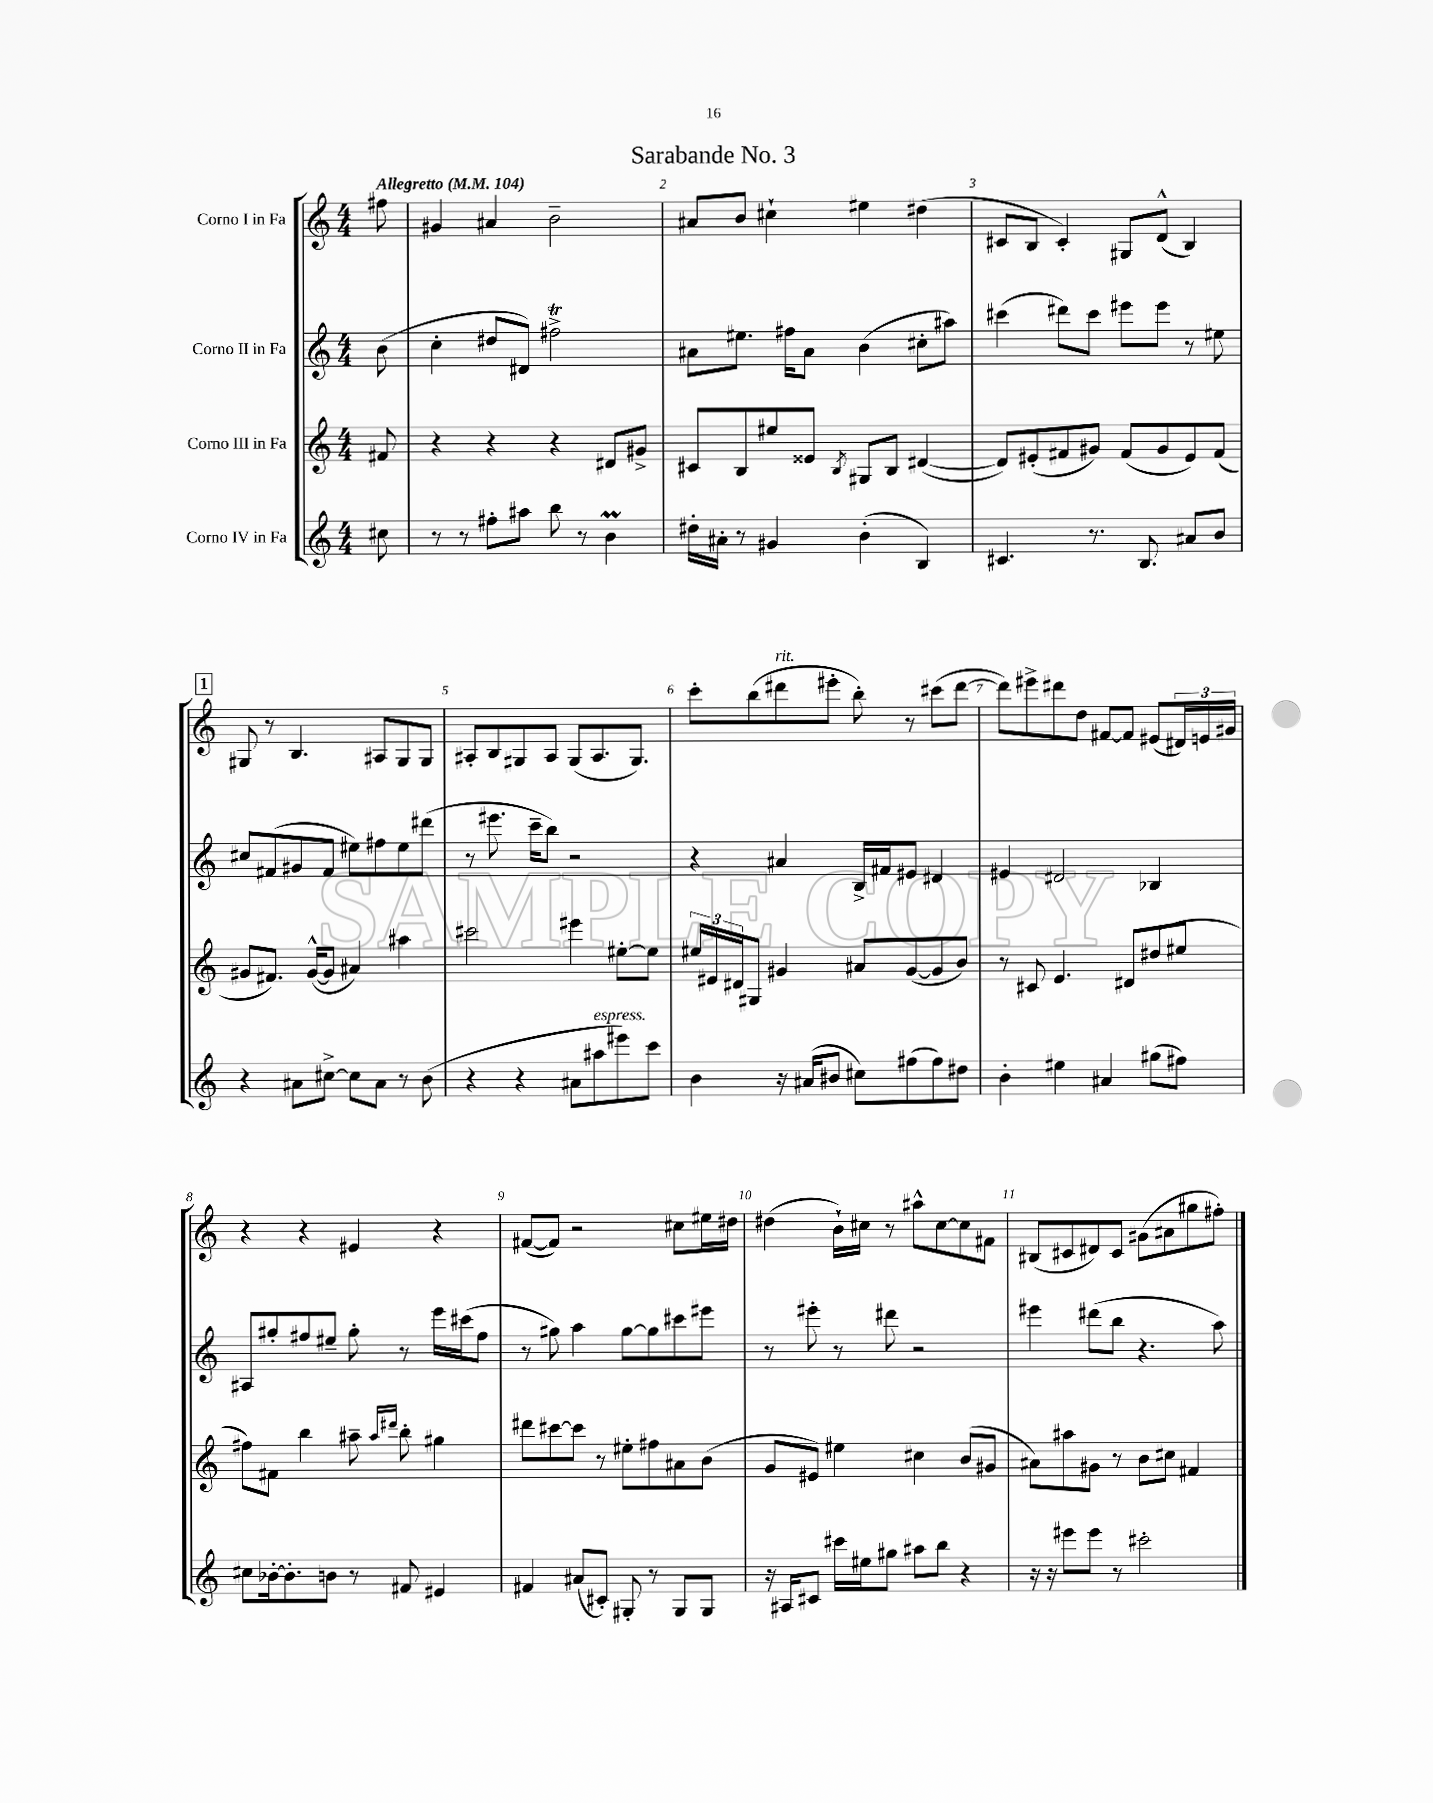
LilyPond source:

\header { title = "Sarabande No. 3" }
<<
\new StaffGroup <<
\new Staff = "s0" \with { instrumentName = "Corno I in Fa" } {
    \clef treble \key c \major \numericTimeSignature \time 4/4 \partial 8 \tempo "Allegretto" 4 = 104
    fis''8 |
    gis'4 ais'4 b'2-- |
    ais'8 b'8 cis''4-! eis''4 dis''4( |
    cis'8 b8 cis'4-.) gis8 d'8-^( b4) |
    \mark \markup { \box "1" } gis8 r8 b4. ais8 gis8 gis8 |
    ais8-. b8 gis8 ais8 gis8( ais8. gis8.) |
    c'''8-. b''8( dis'''8^\markup { \italic "rit." } eis'''8-. b''8-.) r8 cis'''8( dis'''8~ |
    dis'''8) eis'''8-> dis'''8 d''8 fis'8~ fis'8 eis'8( \tuplet 3/2 { dis'16) e'16 gis'16 } |
    r4 r4 eis'4 r4 |
    fis'8~( fis'8) r2 cis''8 eis''16 dis''16 |
    dis''4( b'16-!) cis''16 r8 ais''8-^ cis''8~ cis''8 fis'8 |
    bis8( cis'8 dis'8) cis'8 gis'8( ais'8 gis''8 fis''8-.) \bar "|." |
}
\new Staff = "s1" \with { instrumentName = "Corno II in Fa" } {
    \clef treble \key c \major \numericTimeSignature \time 4/4 \partial 8
    b'8( |
    c''4-. dis''8 dis'8) fis''2->\trill |
    ais'8 eis''8. fis''16 ais'8 b'4( cis''8-. ais''8) |
    cis'''4( dis'''8) cis'''8 eis'''8 eis'''8 r8 eis''8 |
    \mark \markup { \box "1" } cis''8 fis'8( gis'8 fis'8 eis''8) fis''8 eis''8 dis'''8( |
    r8 eis'''8. c'''16-- b''8) r2 |
    r4 ais'4 b16-> fis'16 eis'8 dis'4 |
    eis'4 dis'2 bes4 |
    ais8 gis''8-. fis''8 eis''8-- gis''8-. r8 e'''16 cis'''16( fis''8 |
    r8 gis''8) a''4 gis''8~ gis''8 cis'''8 eis'''8 |
    r8 eis'''8-. r8 dis'''8 r2 |
    eis'''4 dis'''8( b''8 r4. a''8) \bar "|." |
}
\new Staff = "s2" \with { instrumentName = "Corno III in Fa" } {
    \clef treble \key c \major \numericTimeSignature \time 4/4 \partial 8
    fis'8 |
    r4 r4 r4 dis'8 gis'8-> |
    cis'8 b8 eis''8 eisis'8 \acciaccatura { b8 } gis8 b8 dis'4~( |
    dis'8) eis'8-.( fis'8 gis'8) fis'8( gis'8 eis'8) fis'8( |
    \mark \markup { \box "1" } gis'8 fis'8.) gis'16~-^( gis'8 ais'4) ais''4 |
    cis'''2 eis'''4 eis''8~-. eis''8 |
    \tuplet 3/2 { eis''16 eis'16 dis'16 } gis8 gis'4 ais'8 gis'8~( gis'8 b'8) |
    r8 cis'8 e'4. dis'8 dis''8( eis''8 |
    fis''8) fis'8 b''4 ais''8-- \grace { ais''16 dis'''16 } b''8-. gis''4 |
    dis'''8 cis'''8~ cis'''8 r8 eis''8-. fis''8 ais'8 b'8( |
    g'8 eis'8) eis''4 cis''4 b'8( gis'8 |
    ais'8) ais''8 gis'8 r8 b'8 cis''8 fis'4 \bar "|." |
}
\new Staff = "s3" \with { instrumentName = "Corno IV in Fa" } {
    \clef treble \key c \major \numericTimeSignature \time 4/4 \partial 8
    cis''8 |
    r8 r8 fis''8-. ais''8 b''8 r8 b'4\prall |
    dis''16-. ais'16-. r8 gis'4 b'4-.( b4) |
    cis'4. r8. b8. ais'8 b'8 |
    \mark \markup { \box "1" } r4 ais'8 cis''8~-> cis''8 ais'8 r8 b'8( |
    r4 r4 ais'8 ais''8^\markup { \italic "espress." } eis'''8) c'''8 |
    b'4 r16 ais'16( bis'8 cis''8) fis''8( fis''8) dis''8 |
    b'4-. eis''4 ais'4 gis''8( fis''8) |
    cis''8 bes'16~-. bes'8.-. b'8 r8 fis'8 eis'4 |
    fis'4 ais'8( cis'8-.) gis8-. r8 gis8 gis8 |
    r16 ais16 cis'8 cis'''16 eis''16 gis''8 ais''8 b''8 r4 |
    r16 r16 eis'''8 eis'''8 r8 cis'''2-. \bar "|." |
}
>>
>>
\layout { \context { \Score \override BarNumber.break-visibility = ##(#f #t #t) barNumberVisibility = #all-bar-numbers-visible } }
